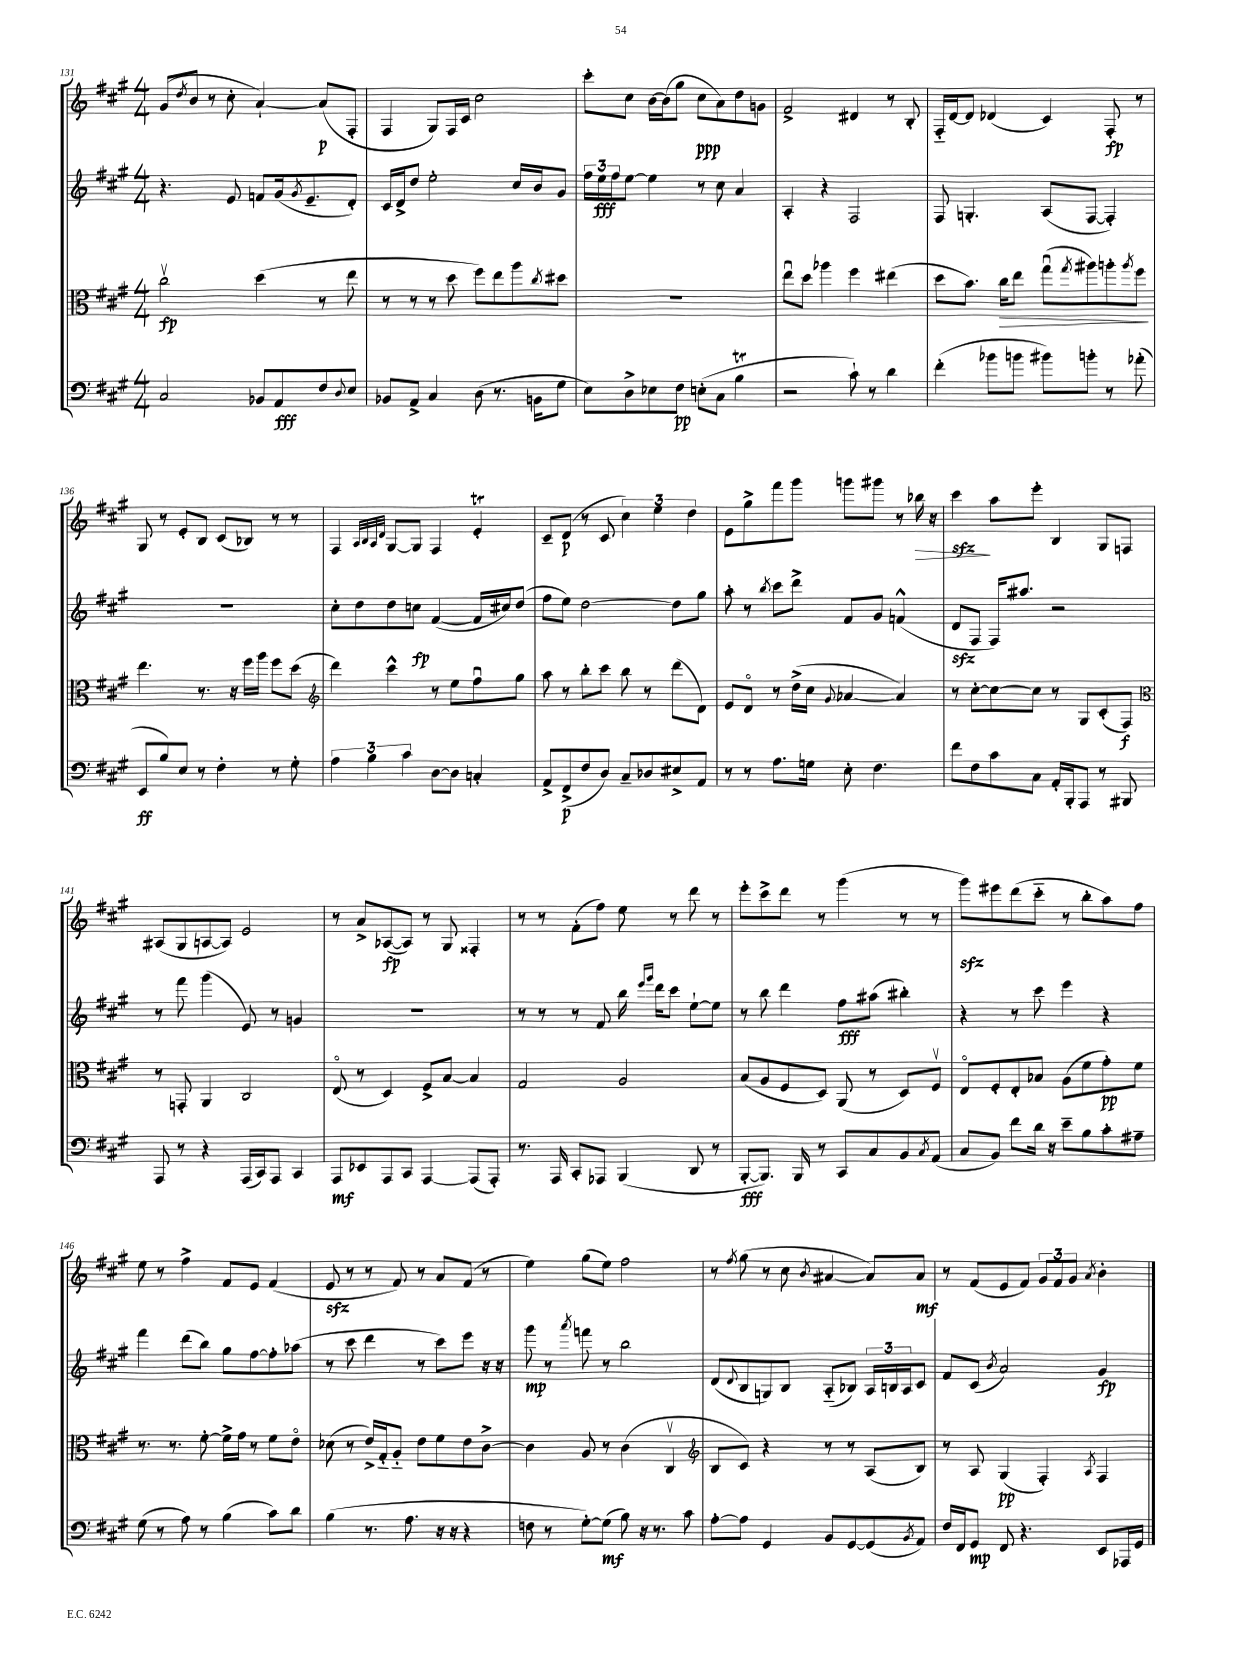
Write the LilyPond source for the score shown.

<<
\new StaffGroup <<
\new Staff = "s0" {
    \clef treble \key a \major \numericTimeSignature \time 4/4
    gis'8( \acciaccatura { d''8 } b'8 r8 cis''8-. a'4~-!) a'8\p( fis8-. |
    fis4 gis8) fis16 cis'16 cis''2 |
    cis'''8-. cis''8 b'16~ b'16( gis''8 cis''8\ppp a'8) d''8 g'8 |
    fis'2-> dis'4 r8 b8-. |
    fis16-_ d'16~ d'8 des'4( cis'4) fis8-.\fp r8 |
    gis8 r8 e'8-. b8 cis'8( bes8) r8 r8 |
    fis4 \grace { a32 b32 a32 d'32 } gis8~ gis8 fis4 e'4-.\trill |
    cis'8-- d'8\p( r8 cis'8 \tuplet 3/2 { cis''4) e''4 d''4 } |
    e'8 gis''8-> fis'''8 gis'''8 g'''8 gis'''8 r8 bes''16\> r16 |
    cis'''4\sfz\! a''8 e'''8-. b4 gis8 f8 |
    ais8( gis8 a8~ a8) e'2 |
    r8 a'8-> aes8~\fp( aes8) r8 gis8 fisis4-. |
    r8 r8 fis'8-.( fis''8) e''8 r8 d'''8 r8 |
    e'''8-. cis'''8-> d'''8 r8 gis'''4( r8 r8 |
    gis'''8\sfz) eis'''8 d'''8( cis'''8-_ r8 b''8-. a''8) fis''8 |
    e''8 r8 fis''4-> fis'8 e'8 fis'4( |
    e'8\sfz r8 r8 fis'8) r8 a'8 fis'8( r8 |
    e''4) gis''8( e''8) fis''2 |
    r8 \acciaccatura { fis''8 } gis''8( r8 cis''8 \acciaccatura { b'8 } ais'4~ ais'8) ais'8\mf |
    r8 fis'8( e'8 fis'8) \tuplet 3/2 { gis'8 fis'8 gis'8 } \acciaccatura { a'8 } b'4-. \bar "|." |
}
\new Staff = "s1" {
    \clef treble \key a \major \numericTimeSignature \time 4/4
    r4. e'8 f'8 gis'16( \acciaccatura { gis'8 } e'8.-- d'8-.) |
    cis'16 d'16-> d''8 e''2-. cis''16 b'16 gis'8 |
    \tuplet 3/2 { fis''16 e''16\fff fis''16 } e''8~ e''4 r8 cis''8 a'4 |
    a4-. r4 fis2 |
    fis8 g4.-. a8( fis8~ fis4-.) |
    R1 |
    cis''8-. d''8 d''8 c''8\fp fis'4~( fis'16 cis''16) d''8( |
    fis''8 e''8) d''2~ d''8 gis''8 |
    a''8-. r8 \acciaccatura { b''8 } cis'''8 d'''8-> fis'8 gis'8 f'4-^( |
    d'8\sfz fis8 fis16) ais''8. r2 |
    r8 fis'''8 gis'''4( e'8) r8 g'4 |
    R1 |
    r8 r8 r8 fis'8 b''16 \grace { e'''16 gis'''16 } d'''16 cis'''8 e''8~-! e''8 |
    r8 b''8 d'''4 fis''8\fff ais''8( bis''4-.) |
    r4 r8 cis'''8 e'''4 r4 |
    fis'''4 d'''8( b''8) gis''8 fis''8~ fis''8-. aes''8( |
    r8 cis'''8 d'''4 r8 cis'''8) e'''8 r16 r16 |
    gis'''8\mp r8 \acciaccatura { a'''8 } f'''8 r8 b''2 |
    d'8( \appoggiatura { d'8 } b8 g8) b8 a8-_( bes8) \tuplet 3/2 { a16 b16 a16 } cis'8 |
    fis'8 cis'8( \acciaccatura { b'8 } a'2) gis'4\fp \bar "|." |
}
\new Staff = "s2" {
    \clef alto \key a \major \numericTimeSignature \time 4/4
    cis''2\upbow\fp d''4( r8 e''8 |
    r8 r8 r8 d''8 fis''8) e''8 a''8 \acciaccatura { cis''8 } dis''8 |
    R1 |
    e''8\downbow d''8 aes''4 fis''4 eis''4( |
    d''8 b'8.) cis''16\> e''8 gis''8\downbow( \acciaccatura { gis''8 } ais''8) a''8-. \acciaccatura { a''8 } fis''8\! |
    e''4. r8. r16 fis''16 a''16 fis''8 d''8( |
    \clef treble d'''4) cis'''4-^ r8 e''8 fis''8\downbow gis''8 |
    a''8 r8 b''8-. cis'''8 b''8 r8 d'''8( d'8) |
    e'8 d'8\flageolet r8 d''16->( cis''16 \appoggiatura { gis'8 } aes'4~ aes'4) |
    r8 cis''8~-. cis''8~ cis''8 r8 gis8 cis'8-.( fis8\f) |
    \clef alto r8 g,8-. a,4 cis2 |
    e8\flageolet( r8 d4) fis8-> b8~ b4 |
    gis2 a2 |
    b8( a8 fis8 d8) a,8( r8 d8) fis8\upbow |
    e8\flageolet fis8-. e8-. bes8 a8( fis'8 gis'8-.\pp) fis'8 |
    r8. r8. fis'8~-. fis'16-> gis'16 r8 fis'8 e'8\flageolet |
    des'8( r8 e'16->) gis16-_ a8-_ e'8 fis'8 e'8 cis'8~-> |
    cis'4 a8 r8 cis'4( cis4\upbow |
    \clef treble b8 cis'8) r4 r8 r8 a8( b8) |
    r8 a8 gis4\pp( fis4-.) \acciaccatura { a8 } fis4 \bar "|." |
}
\new Staff = "s3" {
    \clef bass \key a \major \numericTimeSignature \time 4/4
    cis2 bes,8 a,8\fff fis8 \appoggiatura { d8 } e8 |
    bes,8 a,8-> cis4 d8( r8. b,16 gis8 |
    e8) d8-> ees8 fis8\pp e8-.( cis8 b4\trill |
    r2 cis'8-!) r8 d'4 |
    fis'4-.( bes'8 b'8 bis'8) b'8-. r8 aes'8-.( |
    e,8\ff b8) e8 r8 fis4-. r8 gis8-. |
    \tuplet 3/2 { a4 b4 cis'4 } d8~ d8 c4-. |
    a,8-> fis,8->\p( fis8 d8) cis8-- des8 eis8-> a,8 |
    r8 r8 a8. g16 e8-. fis4. |
    fis'8 fis8 cis'8 cis8 a,16-. b,,16-. a,,8 r8 bis,,8 |
    a,,8 r8 r4 a,,16( cis,16) a,,8 cis,4 |
    a,,8\mf ees,8 a,,8 cis,8 a,,4~ a,,8( a,,8-.) |
    r8. a,,16 cis,8-. aes,,8 b,,4( d,8 r8 |
    b,,8~-.\fff b,,8.) b,,16 r8 cis,8 cis8 b,8 \acciaccatura { cis8 } a,8( |
    cis8 b,8) fis'8 d'16 r16 e'8-- b8 cis'8-. ais8-- |
    gis8( r8 a8) r8 b4( cis'8) d'8 |
    b4( r8. a8. r16 r16 r4 |
    f8 r8 gis8~-.) gis8\mf( b8) r16 r8. cis'8 |
    a8~-. a8 gis,4 b,8 gis,8~ gis,8( \acciaccatura { b,8 } a,8) |
    fis16 fis,16 gis,8\mp fis,8 r4. e,8 aes,,16 gis,16 \bar "|." |
}
>>
>>
\layout { \context { \Score currentBarNumber = #131 } }
